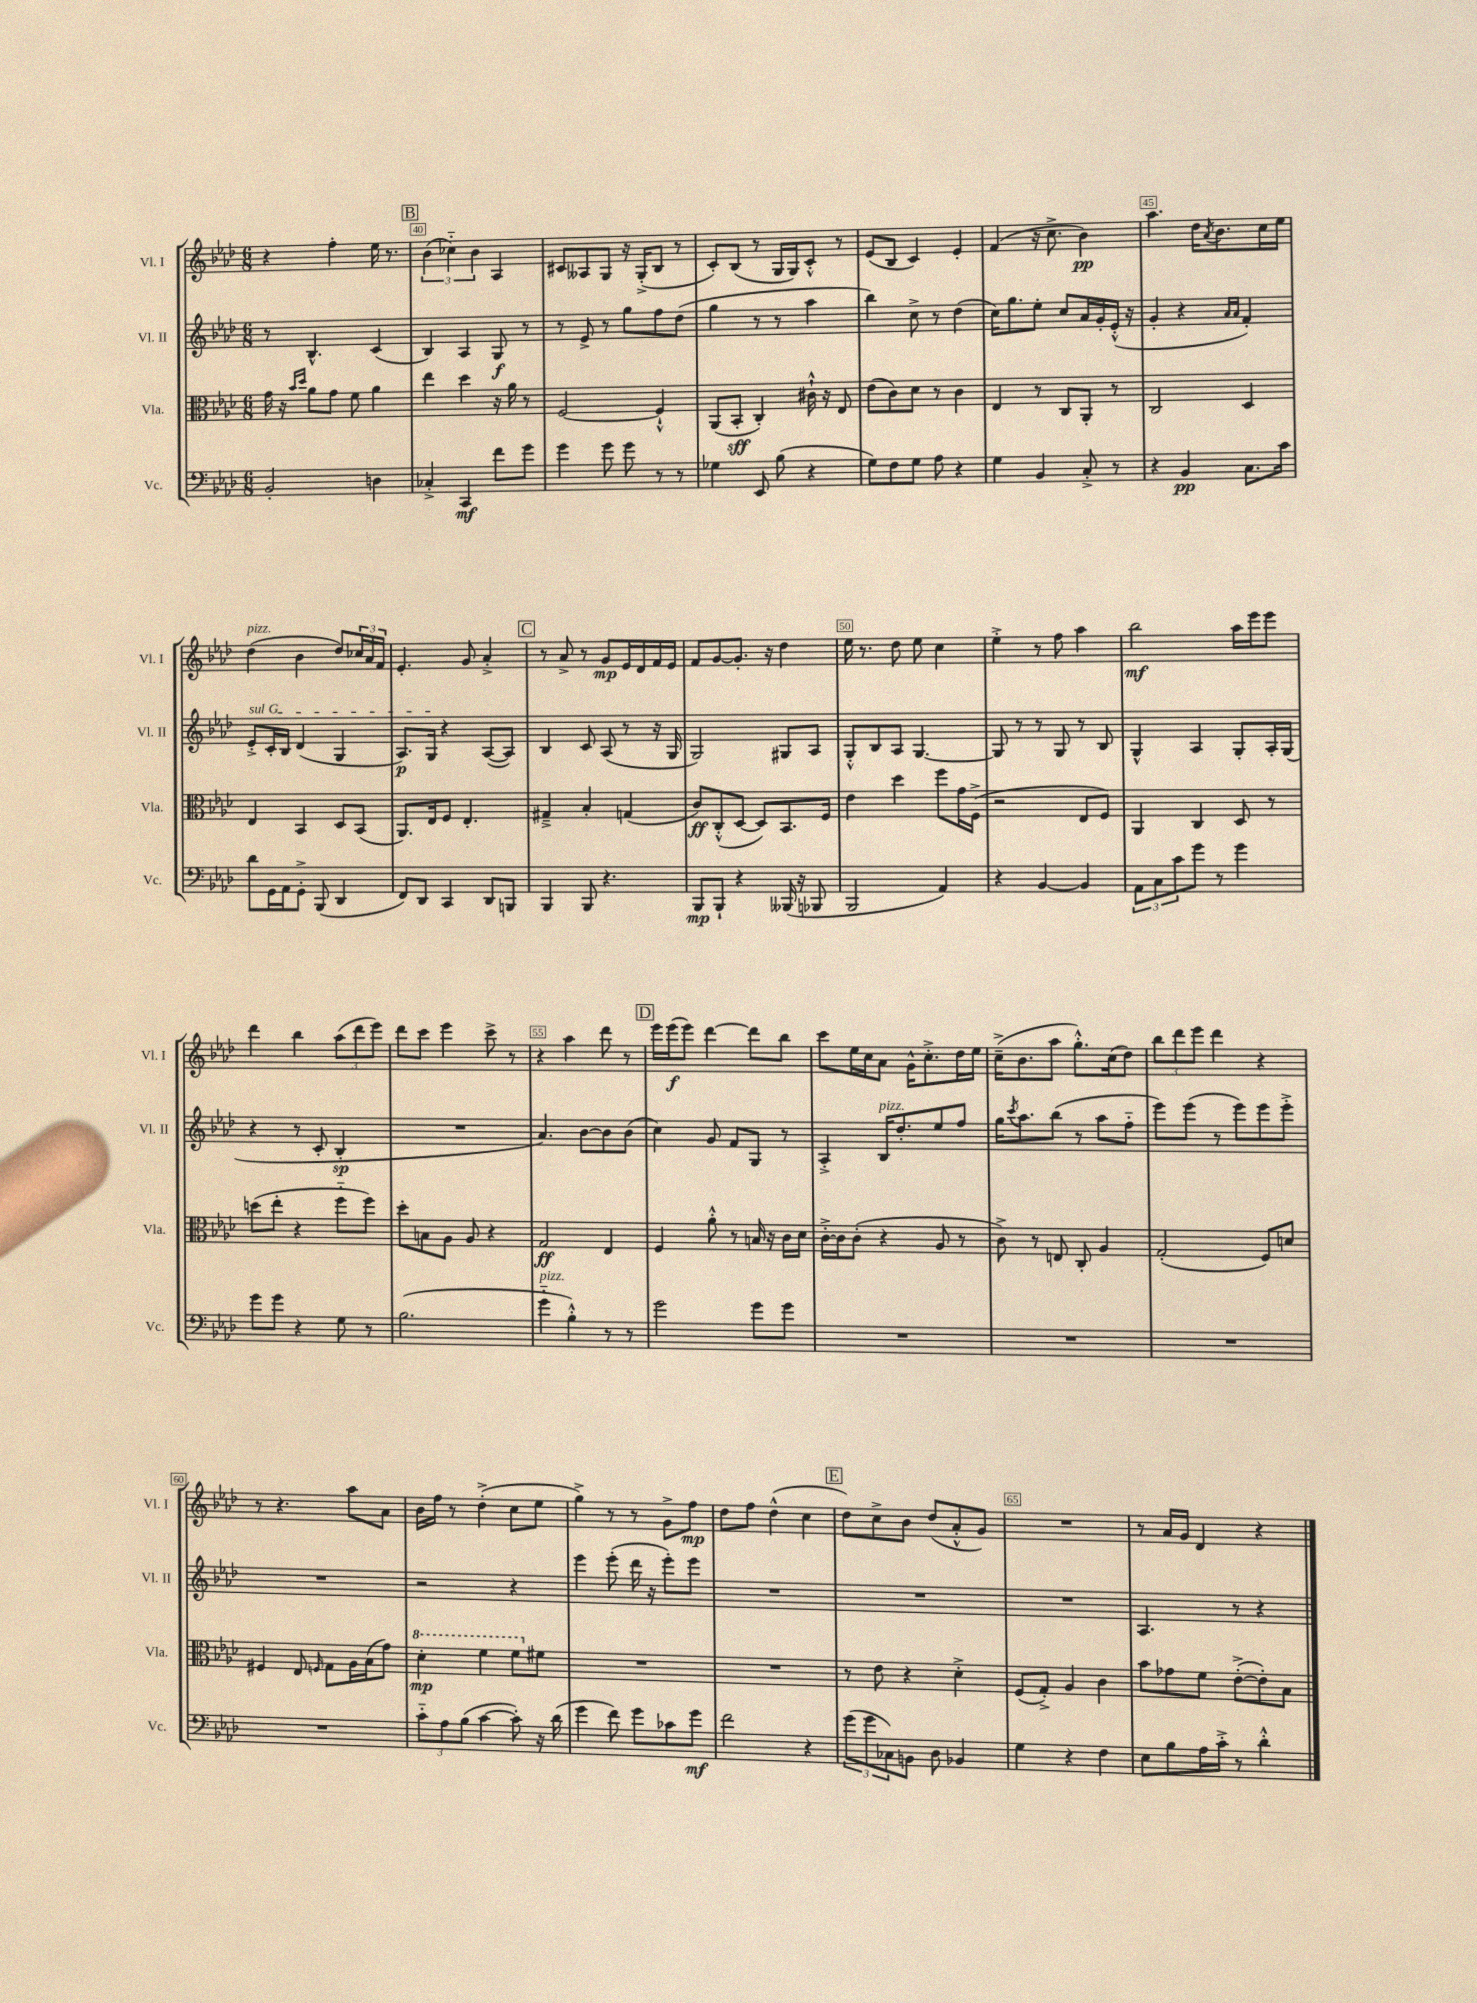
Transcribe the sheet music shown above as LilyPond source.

<<
\new StaffGroup <<
\new Staff = "s0" \with { instrumentName = "Vl. I" shortInstrumentName = "Vl. I" } {
    \clef treble \key aes \major \numericTimeSignature \time 6/8
    r4 f''4-. ees''16 r8. |
    \mark \markup { \box "B" } \tuplet 3/2 { bes'4( ces''4-_) bes'4 } aes4 |
    cis'8 aeses8 g8 r16 g16-.->( bes8 r8 |
    c'8-.) bes8( r8 g16 g16) c'8-.-^ r8 |
    ees'8( bes8 c'4) ees'4-. |
    f'4( r16 c''8.-> bes'4\pp) |
    aes''4. des''16 \acciaccatura { aes'8 } bes'8. c''16 ees''16 |
    des''4^\markup { \italic "pizz." }( bes'4 des''8) \tuplet 3/2 { ces''16 aes'16 f'16 } |
    ees'4.-. g'8 aes'4-.-> |
    \mark \markup { \box "C" } r8 aes'8-> r8 g'8\mp ees'16 des'16 f'16 ees'16 |
    f'8 g'8~ g'8.-. r16 des''4 |
    ees''16 r8. des''8 ees''8 c''4 |
    ees''4-.-> r8 f''8 aes''4 |
    bes''2\mf aes''16 ees'''16 ees'''8 |
    des'''4 bes''4 \tuplet 3/2 { aes''8( des'''8 ees'''8) } |
    des'''8 c'''8 ees'''4 c'''8-> r8 |
    r4 aes''4 des'''8 r8 |
    \mark \markup { \box "D" } ees'''16 ees'''16\f( ees'''8) des'''4~ des'''8 bes''8 |
    c'''8 ees''16 c''16 aes'8 g'16-^ c''8.-.-> des''16 ees''16 |
    c''16--->( bes'8. aes''8 g''8.-.-^) c''16( des''8) |
    \tuplet 3/2 { bes''8 des'''8 ees'''8 } des'''4 r4 |
    r8 r4. aes''8 aes'8 |
    bes'16 f''16 r8 des''4-.->( c''8 ees''8 |
    g''4->) r8 r8 g'8-> f''8\mp |
    des''8 f''8 des''4-^( c''4 |
    \mark \markup { \box "E" } des''8) c''8-> bes'8 des''8( aes'8-.-^ g'8) |
    R2. |
    r8 aes'16 g'16 des'4 r4 \bar "|." |
}
\new Staff = "s1" \with { instrumentName = "Vl. II" shortInstrumentName = "Vl. II" } {
    \clef treble \key aes \major \numericTimeSignature \time 6/8
    r8 bes4.-^ c'4( |
    \mark \markup { \box "B" } bes4) aes4 g8\f r8 |
    r8 ees'8-> r8 g''8 f''8 des''8( |
    g''4 r8 r8 aes''4 |
    bes''4) c''8-> r8 des''4( |
    c''16) g''8. ees''8-. c''8 aes'16 g'16-. ees'16-.-^( r16 |
    g'4-. r4 \grace { aes'16 aes'16 } f'4-.) |
    \once \override TextSpanner.bound-details.left.text = \markup { \italic "sul G" } ees'8-.->\startTextSpan c'16-. bes16 des'4( g4 |
    aes8.\p) g16\stopTextSpan r4 aes8~( aes8) |
    \mark \markup { \box "C" } bes4 c'8 aes8( r8 r16 g16 |
    g2) gis8 aes8 |
    g8-.-^ bes8 aes8 g4.~ |
    g8 r8 r8 g8 r8 bes8 |
    g4-^ aes4 g8-. aes16-. g16( |
    r4 r8 c'8-. bes4-.\sp |
    R2. |
    aes'4.) bes'8~ bes'8 bes'8( |
    \mark \markup { \box "D" } c''4) g'8 f'8 g8 r8 |
    aes4-.-> bes16^\markup { \italic "pizz." } des''8.-. ees''8 f''8 |
    g''16 \acciaccatura { c'''8 } aes''8. bes''8( r8 aes''8 f''8-_ |
    ees'''8) ees'''8( r8 ees'''8) ees'''8 ees'''8-.-> |
    R2. |
    r2 r4 |
    ees'''4 ees'''8-.( des'''16 r16 ees'''8-.) ees'''8 |
    R2. |
    \mark \markup { \box "E" } R2. |
    R2. |
    aes4. r8 r4 \bar "|." |
}
\new Staff = "s2" \with { instrumentName = "Vla." shortInstrumentName = "Vla." } {
    \clef alto \key aes \major \numericTimeSignature \time 6/8
    g'16 r16 \grace { bes'16 des''16 } aes'8 g'8 f'8 aes'4 |
    \mark \markup { \box "B" } ees''4 des''4 r16 aes'16 r8 |
    f2~ f4-!-^ |
    aes,8( bes,8-.\sff c4-.) cis'16-!-^ r16 ees8 |
    ees'8( c'8) des'8 r8 c'4 |
    ees4 r8 c8 aes,8-. r8 |
    c2 des4 |
    ees4 bes,4 des8 bes,8( |
    aes,8.) ees16 f8 ees4.-. |
    \mark \markup { \box "C" } gis4---> bes4-. g4( |
    c'8\ff) c8-.-^( des8~ des8) bes,8. f16 |
    ees'4 des''4 f''8 g'16 f16->( |
    r2 ees8 f8) |
    aes,4 c4 des8 r8 |
    d''8( ees''8-. r4 f''8-_ f''8) |
    des''8-. b8 aes8 aes8 r4 |
    g2\ff ees4 |
    \mark \markup { \box "D" } f4 aes'8-.-^ r8 b16 r16 c'16 des'16 |
    c'16~-.-> c'16 c'8-.( r4 aes8 r8 |
    c'8->) r8 e8 c8-. aes4 |
    g2-.( f8) d'8 |
    fis4 ees8 \grace { f16 } g8 aes16 bes16( g'8) |
    \ottava #1 des''4-.\mp f''4 f''8 \ottava #0 fis'8 |
    R2. |
    R2. |
    \mark \markup { \box "E" } r8 ees'8 r4 des'4-.-> |
    f8( g8-.->) aes4 c'4 |
    bes'8 ges'8 f'8 ees'8~-.->( ees'8-.) bes8 \bar "|." |
}
\new Staff = "s3" \with { instrumentName = "Vc." shortInstrumentName = "Vc." } {
    \clef bass \key aes \major \numericTimeSignature \time 6/8
    bes,2-. d4 |
    \mark \markup { \box "B" } ces4-.-> c,4\mf f'8 g'8 |
    g'4 g'8 g'8 r8 r8 |
    ges4 ees,8 bes8( r4 |
    g8) f8 g8 aes8 r4 |
    g4 bes,4 c8-.-> r8 |
    r4 bes,4\pp c8. c'16 |
    des'8 g,16 aes,16 g,8-.-> bes,,8( des,4 |
    f,8) des,8 c,4 des,8 b,,8 |
    \mark \markup { \box "C" } bes,,4 bes,,8 r4. |
    bes,,8\mp bes,,8-! r4 beses,,16( r16 bes,,8 |
    bes,,2 aes,4) |
    r4 bes,4~ bes,4 |
    \tuplet 3/2 { aes,8 c8 c'8 } g'8 r8 g'4 |
    g'8 g'8 r4 g8 r8 |
    bes2.( |
    g'4-_^\markup { \italic "pizz." } bes4-.-^) r8 r8 |
    \mark \markup { \box "D" } g'2 g'8 g'8 |
    R2. |
    R2. |
    R2. |
    R2. |
    \tuplet 3/2 { c'8-_ aes8 bes8( } c'4~ c'8-.) r16 des'16( |
    g'4 f'8) g'8 ces'8 g'8\mf |
    f'2 r4 |
    \mark \markup { \box "E" } \tuplet 3/2 { g'8( g'8 ces8) } b,8 des8 bes,4 |
    g4 r4 f4 |
    ees8 bes8 aes16 c'16-.-> r8 des'4-.-^ \bar "|." |
}
>>
>>
\layout { \context { \Score currentBarNumber = #39 \override BarNumber.break-visibility = ##(#f #t #t) barNumberVisibility = #(every-nth-bar-number-visible 5) \override BarNumber.stencil = #(make-stencil-boxer 0.1 0.3 ly:text-interface::print) } }
